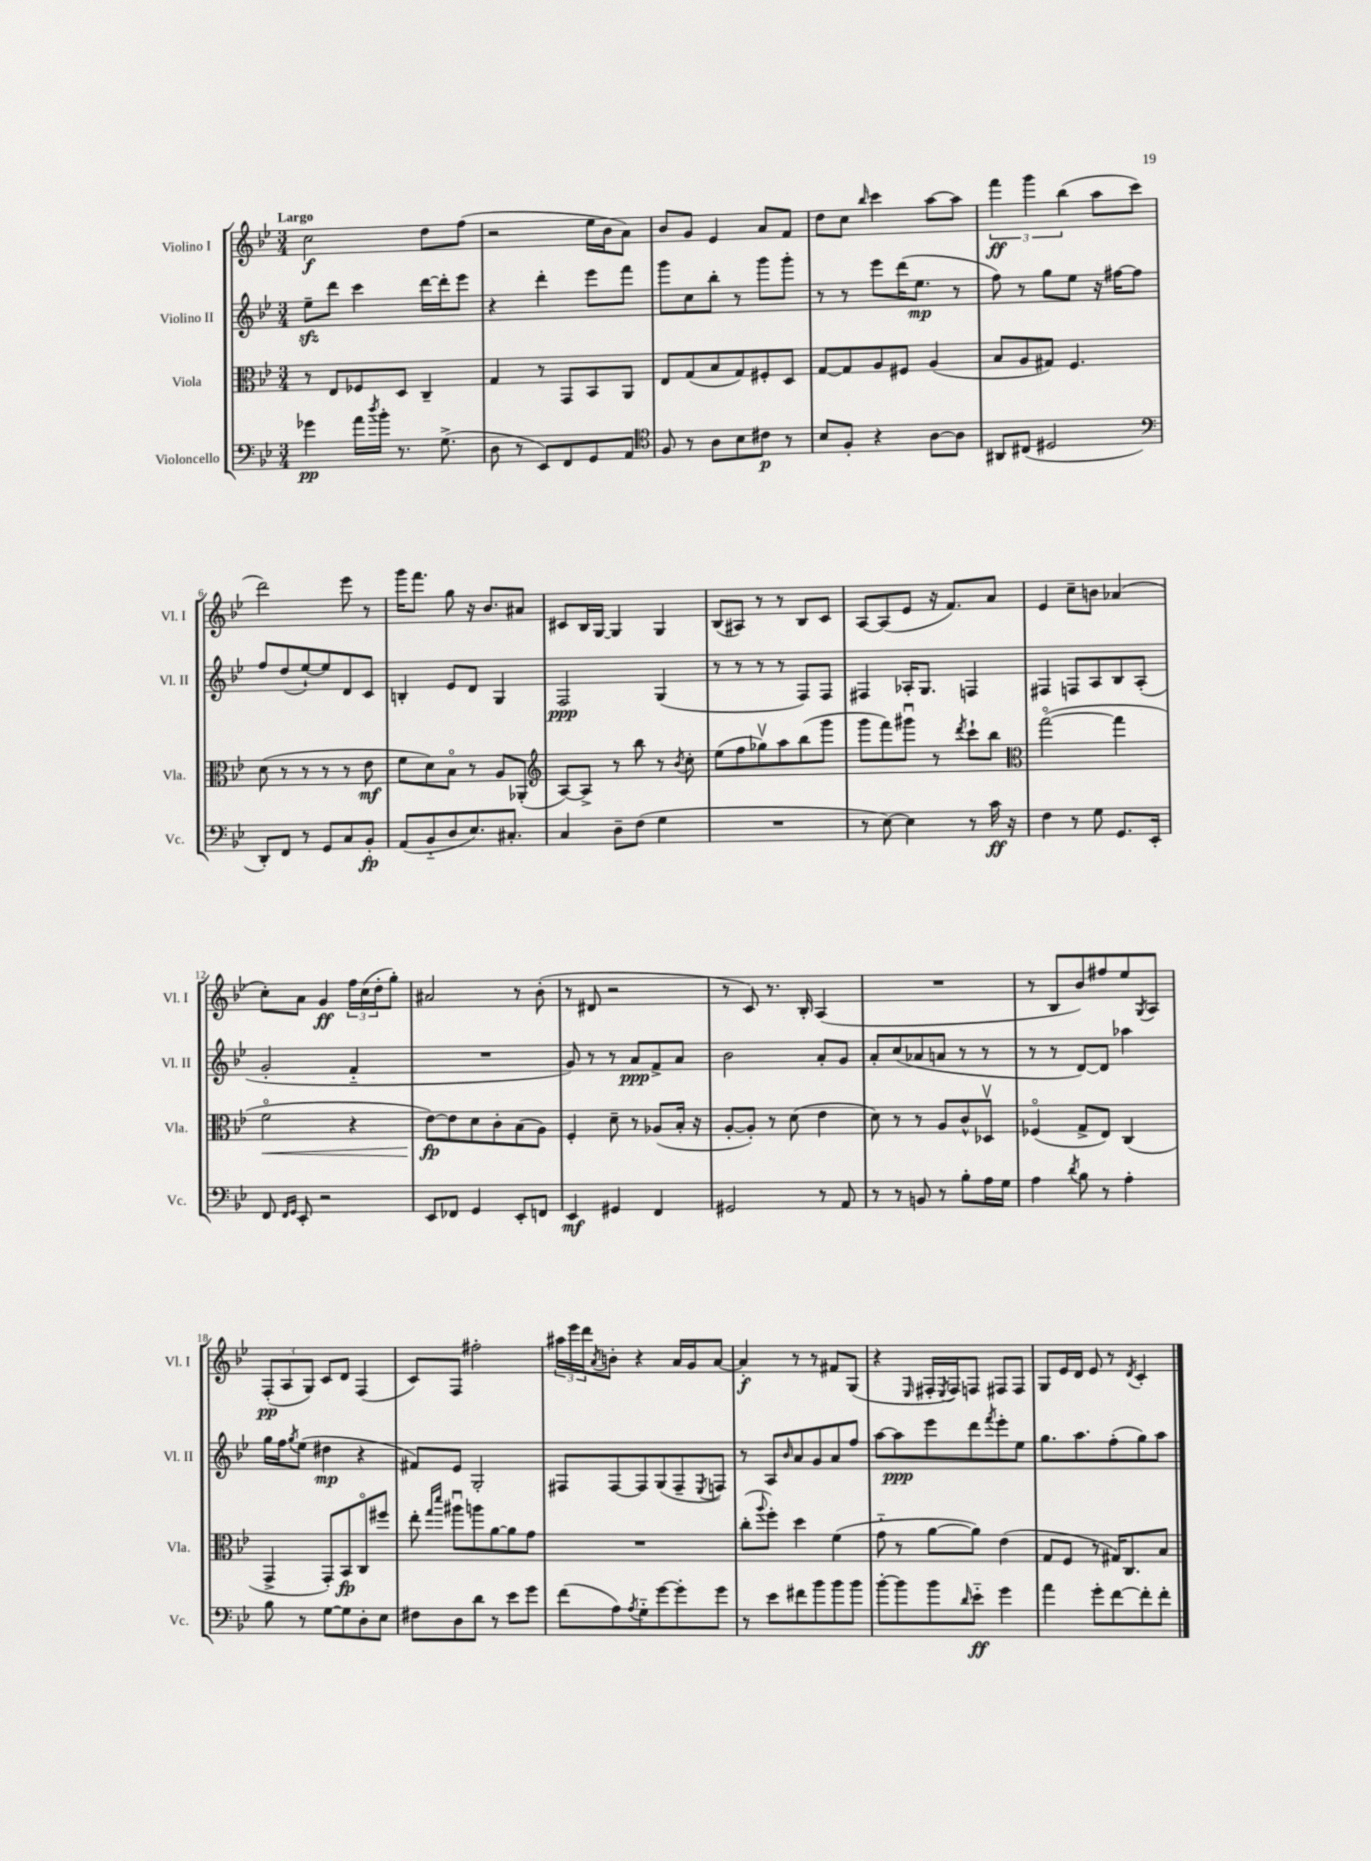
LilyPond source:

<<
\new StaffGroup <<
\new Staff = "s0" \with { instrumentName = "Violino I" shortInstrumentName = "Vl. I" } {
    \clef treble \key bes \major \numericTimeSignature \time 3/4 \tempo "Largo"
    c''2\f d''8 f''8( |
    r2 ees''16 bes'16 a'8) |
    bes'8 g'8 ees'4 a'8 f'8 |
    d''8 c''8 \grace { bes''16 } c'''4 a''8~ a''8 |
    \tuplet 3/2 { f'''4\ff g'''4 bes''4( } a''8 c'''8 |
    d'''2) ees'''8 r8 |
    g'''16 f'''8. g''8 r16 bes'8. ais'8 |
    cis'8 bes16 g16~ g4 g4 |
    bes8( ais8) r8 r8 bes8 c'8 |
    a8~ a8( ees'8 r16 f'8.) a'8 |
    ees'4 c''8-- b'8 aes'4( |
    c''8-.) a'8 g'4\ff \tuplet 3/2 { f''16 c''16( d''16-. } g''8-.) |
    ais'2 r8 bes'8-.( |
    r8 dis'8 r2 |
    r8 c'8) r8. bes16-. a4( |
    R2. |
    r8 bes8 bes'8) fis''8 ees''8 \acciaccatura { g8 } a8 |
    \tuplet 3/2 { f8-.\pp( a8 g8) } c'8 d'8 f4( |
    c'8) f8 fis''2-. |
    \tuplet 3/2 { ais''16 ees'''16 d'''16 } \acciaccatura { a'8 } b'8-. r4 a'16 g'16 a'8~ |
    a'4-.\f r8 r8 fis'8 g8( |
    r4 \grace { ees16 } fis16-. \acciaccatura { ees8 } fis16) f8 fis8 fis8 |
    g8 ees'16 d'16 ees'8 r8 \acciaccatura { d'8 } c'4-. \bar "|." |
}
\new Staff = "s1" \with { instrumentName = "Violino II" shortInstrumentName = "Vl. II" } {
    \clef treble \key bes \major \numericTimeSignature \time 3/4
    ees''8--\sfz d'''8 c'''4 d'''16~ d'''16-. ees'''8 |
    r4 d'''4-. ees'''8 f'''8 |
    g'''8 c''8 bes''8-. r8 g'''8 g'''8-. |
    r8 r8 ees'''8 d'''16( ees''8.\mp r8 |
    f''8) r8 g''8 ees''8 r16 fis''16~ fis''8 |
    f''8 d''8( ees''8~-!) ees''8 d'8 c'8 |
    b4-. ees'8 d'8 g4 |
    f2\ppp g4( |
    r8 r8 r8 r8 f8) f8 |
    fis4 aes16-. g8. f4 |
    fis4 f8 a8 bes8 a8-.( |
    g'2-. f'4-_ |
    R2. |
    g'8) r8 r8 a'8\ppp f'8-> a'8 |
    bes'2 a'8-. g'8 |
    a'8-. c''8( aes'8 a'8 r8 r8 |
    r8 r8 d'8~) d'8 aes''4 |
    g''16 f''16 \acciaccatura { g''8 } ees''8( dis''4\mp r4 |
    fis'8) ees'8 g2-. |
    fis8 fis8~ fis8 g8( fis8-- \acciaccatura { ees8 } f8) |
    r8 a8 \grace { bes'16 } a'8 g'8 a'8 f''8 |
    a''8~ a''8\ppp ees'''8 d'''8 \acciaccatura { f'''8 } ees'''8-. ees''8 |
    g''8. a''8. f''8-.( g''8) a''8 \bar "|." |
}
\new Staff = "s2" \with { instrumentName = "Viola" shortInstrumentName = "Vla." } {
    \clef alto \key bes \major \numericTimeSignature \time 3/4
    r8 ees8 fes8 d8 c4-- |
    g4 r8 g,8 bes,8 a,8 |
    ees8 g8( bes8 g8) fis8-. d8 |
    g8~ g8 a8 fis8 a4( |
    bes8 a8 gis8) f4. |
    d'8( r8 r8 r8 r8 ees'8\mf |
    f'8 d'8) bes8\flageolet r8 a8 aes,8-.( |
    \clef treble a8~) a8-> r8 bes''8 r8 \acciaccatura { bes'8 } c''8-. |
    ees''8( f''8 ges''8\upbow) a''8 bes''8( g'''8 |
    g'''8 f'''8) gis'''8\downbow r8 \acciaccatura { d'''8 } c'''8-! bes''8 |
    \clef alto g''2~\flageolet( g''4 |
    f'2\flageolet\< r4 |
    ees'8~\fp\!) ees'8 d'8 c'8-. bes8( a8) |
    f4-. d'8-- r8 aes8( bes16-. r16 |
    a8~-. a8-.) r8 d'8( ees'4 |
    d'8) r8 r8 a8 c'8-^ des8\upbow |
    fes4\flageolet( g8-> ees8) c4( |
    g,4-> g,8-.) bes,8\fp c8\flageolet fis''8 |
    ees''8-. \grace { g''16 d'''16 } ais''8\downbow a''8 a'8~ a'8 g'8 |
    R2. |
    c''8-.( \appoggiatura { a''8 } f''8-.) d''4 f'4( |
    g'8-_ r8 a'8~ a'8) ees'4( |
    g8 f8 r8 gis16) c8. bes8 \bar "|." |
}
\new Staff = "s3" \with { instrumentName = "Violoncello" shortInstrumentName = "Vc." } {
    \clef bass \key bes \major \numericTimeSignature \time 3/4
    ges'4\pp a'16 \acciaccatura { d''8 } bes'16-. r8. g8.->( |
    d8 r8 ees,8) f,8 g,8 a,8 |
    \clef tenor f8 r8 a8 bes8 cis'8\p r8 |
    bes8 f8-. r4 a8~ a8 |
    ais,8 cis8( dis2 |
    \clef bass d,8-.) f,8 r8 g,8 c8 bes,8-.\fp |
    a,8( bes,8-_ d8 ees8.) cis8.-. |
    c4 d8-- f8( g4 |
    R2. |
    r8 ees8~) ees4 r8 c'16\ff r16 |
    f4 r8 g8 g,8. ees,16-. |
    f,8 \grace { f,16 g,16 } ees,8-. r2 |
    ees,8 fes,8 g,4 ees,8-. f,8 |
    ees,4\mf gis,4 f,4 |
    gis,2 r8 a,8 |
    r8 r8 b,8 r8 bes8-. a16 g16 |
    a4 \acciaccatura { d'8 } bes8 r8 a4-. |
    bes8 r8 g8~ g8 d8-. ees8 |
    fis8 d8 d'8 r8 ees'8 g'8 |
    f'8( a8) \acciaccatura { a8 } g8-_ g'8~ g'8-. g'8 |
    r8 ees'8 fis'8 bes'8 bes'8 bes'8 |
    bes'8~-. bes'8 bes'8 \grace { d'16 } ees'8-_\ff g'4 |
    a'4 g'8-. f'8~ f'8-. f'8-. \bar "|." |
}
>>
>>
